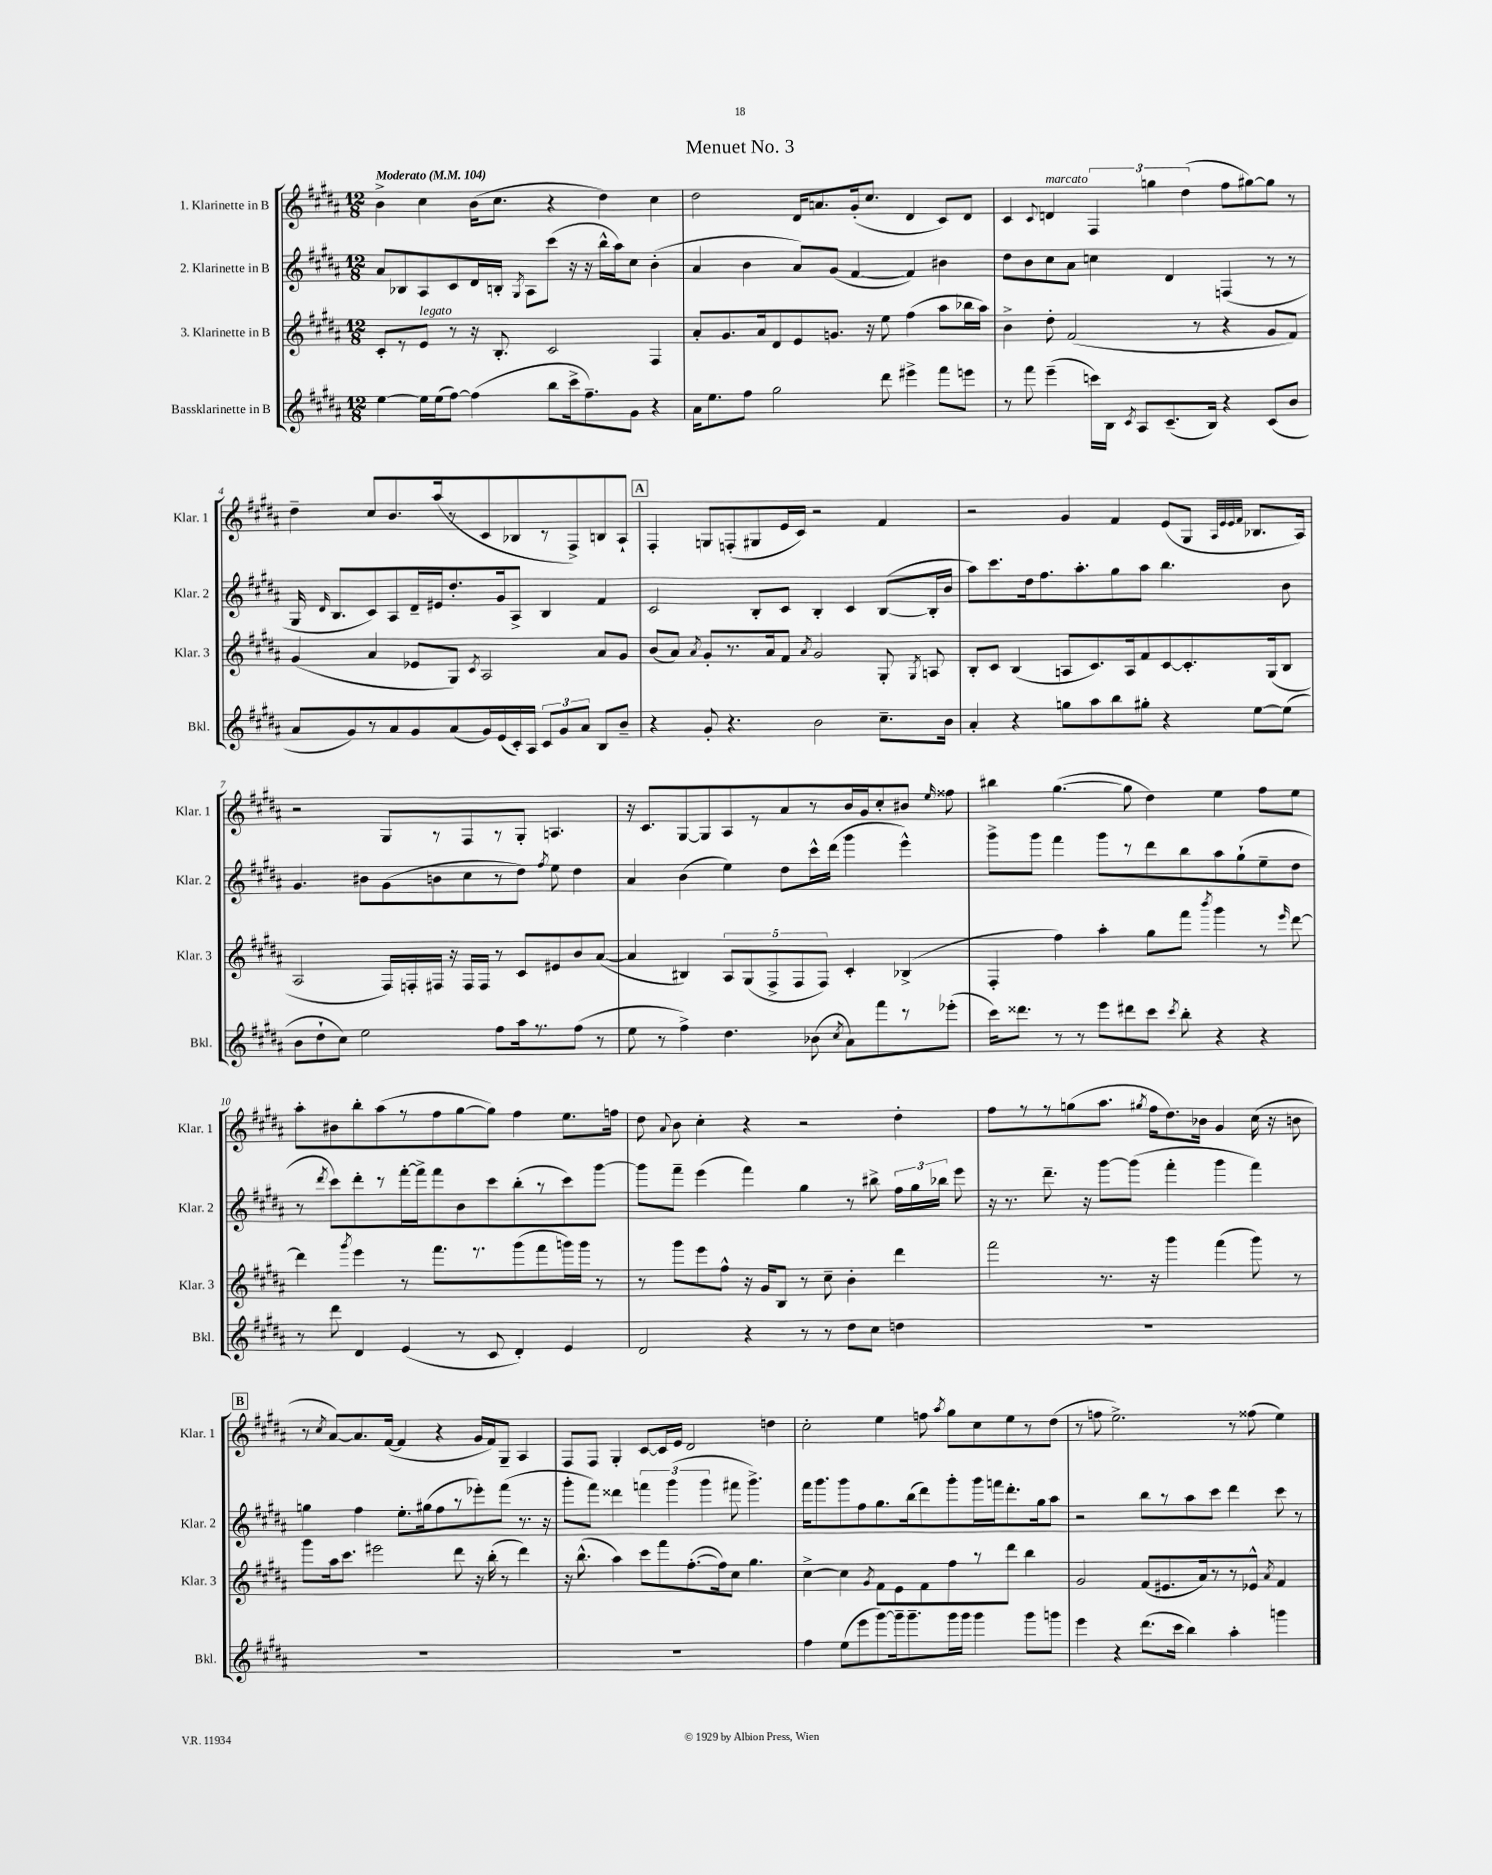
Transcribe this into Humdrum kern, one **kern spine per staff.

**kern	**kern	**kern	**kern
*staff4	*staff3	*staff2	*staff1
*clefG2	*clefG2	*clefG2	*clefG2
*k[f#c#g#d#a#]	*k[f#c#g#d#a#]	*k[f#c#g#d#a#]	*k[f#c#g#d#a#]
*M12/8	*M12/8	*M12/8	*M12/8
*MM104	*MM104	*MM104	*MM104
[4ee	8c#'	8a#	4b^
.	8r	8B-	.
16ee]	8e	8A#	4cc#
(16ee	.	.	.
[8ff#)	8r	8c#	.
(4ff#]	16r	16d#	(16b
.	8.B'	16B'	8.cc#
.	.	8qG#	.
.	.	8A#	.
8bb	2c#	(8ccc#	4r
16ccc#^	.	16r	.
8.ff#~)	.	16r	.
.	.	16bb^^	4dd#)
.	.	16aa#)	.
8g#	.	8cc#	.
4r	4F#	(4b'	4cc#
=	=	=	=
16a#	8a#'	4a#	2dd#
8.ee	.	.	.
.	8.g#	.	.
8ff#	.	4b	.
.	16a#	.	.
2gg#	8d#	.	.
.	8e	8a#)	16d#
.	.	.	8.a
.	8.g	(8g#	.
.	.	[4f#	(16g#'
.	16r	.	8.cc#
8ddd#	8ee	.	.
4eee#^	(4ff#	4f#])	4d#
8fff#	8aa#	4b#	8c#)
8eee	16bb-	.	8d#
.	16aa#)	.	.
=	=	=	=
8r	4b^	8dd#	4c#
8fff#	.	8b	.
.	.	.	8qqc#
(4eee~	8dd#'	8cc#	4d
.	(2f#	8a#	.
16ccc)	.	4cc	6F#
16B	.	.	.
8qc#	.	.	.
8A#	.	.	.
.	.	.	6gg
(8.c#~	.	4d#	.
.	.	.	(6dd#
.	8r	.	.
16B)	.	.	.
4r	4r	(4F	8ff#
.	.	.	[8gg#)
(8c#	8g#	8r	8gg#]
8b	8f#)	8r	8r
=	=	=	=
8a#	(4g#	16G#	4dd#~
.	.	16qqd#	.
.	.	8.B	.
8g#)	.	.	.
8r	4a#	8c#)	8cc#
8a#	.	8A#	8.b
8g#	8e-	16d#~	.
.	.	16e#	(16aa#
(8a#	8G#)	8.dd#'	8r
.	8qc#	.	.
16g#)	2A#	.	8c#
(16e	.	16g#	.
16c#')	.	8A#^	8B-
16A#	.	.	.
12c#	.	4B	8r
12g#	.	.	.
.	.	.	8F#^)
12a#	.	.	.
8B	8a#	4f#	8B
8b~	8g#	.	8A#`
=	=	=	=
4r	(8b	2c#	4F#'
.	8a#)	.	.
.	8qa#	.	.
8g#'	8g#'	.	8G
4.r	8.r	.	(8F'
.	.	8B'	8G#
.	16a#	.	.
.	8f#	8c#	16e
.	.	.	16c#)
.	8qa#	.	.
2b	2g#	4B'	2r
.	.	4c#	.
8.cc#~	8G#'	([8B	4f#
.	8qG#	.	.
.	8A	16B']	.
16b	.	16b	.
=	=	=	=
4a#'	8B'	8aa#)	2r
.	8c#	8.ccc#	.
4r	(4B	.	.
.	.	16dd#	.
.	.	8.ff#	.
8gg	8A	.	4g#
.	.	8.aa#'	.
8aa#	8.c#)	.	.
8bb	.	8gg#	4f#
.	16A	.	.
8gg#'	8f#	8aa#	.
4r	[8c#	4.bb	(8e
.	8.c#']	.	8G#
.	.	.	32qqA#
.	.	.	32qqe
.	.	.	32qqe
.	.	.	32qqf#
[8ee	.	.	8.B-
.	(16G#	.	.
(8ee]	8B	8b	.
.	.	.	16A#)
=	=	=	=
8b	2A#	4.g#	2r
8dd#`	.	.	.
8cc#)	.	.	.
2ee	.	8b#	.
.	16F#)	(8g#	8G#
.	16F'	.	.
.	16F#	8b	8r
.	16r	.	.
.	16F#	8cc#	8F#
.	16F#	.	.
8ff#	8r	8r	8r
16aa#	8c#	8dd#)	8G#'
8.r	.	.	.
.	.	8qff#	.
.	8e#	8ee	4.A
(8ff#	8b	4dd#	.
8r	([8a#	.	.
=	=	=	=
8ee	4a#]	4a#	16r
.	.	.	8.c#
8r	.	.	.
4ff#^)	4B#)	(4b	[8G#
.	.	.	8G#]
4.dd#	10A#	4ee)	8A#
.	(10G#	.	.
.	.	.	8r
.	10F#^	.	.
.	.	8dd#	8a#
.	10F#	.	.
(8b-	.	16ccc#^^	8r
.	10F#)	.	.
.	.	(16ddd#	.
8qcc#	.	.	.
8a#)	4c#'	4ggg#	16b
.	.	.	16g#
8fff#	.	.	8cc#'
8r	(4B-^	4eee^^)	8b#
.	.	.	16qqee
(8eee-'	.	.	8ff##
=	=	=	=
16ccc#)	4F#'	8ggg#^	4bb#
8.ddd##	.	.	.
.	.	8ggg#	.
8r	4ff#)	4fff#	([4.gg#
8r	.	.	.
8eee	4aa#'	8ggg#	.
8ddd#	.	8r	8gg#]
8ccc#	8gg#	8ddd#	4dd#)
8qccc#	.	.	.
8bb'	8fff#	8bb	.
.	8qbbb	.	.
4r	4ggg#	8aa#	4ee
.	.	(8gg#`	.
4r	8r	8ee~	8ff#
.	16qqeee	.	.
.	[8ddd#	8dd#	8ee
=	=	=	=
8r	4ddd#]	8r	8aa#'
.	.	8qddd#	.
8ddd#	.	8ccc#)	8b#
.	8qggg#	.	.
4d#	4eee	8ddd#'	8bb'
.	.	8r	(8aa#
(4e	8r	[16fff#'	8r
.	.	16fff#^]	.
.	8.fff#	8fff#	8ff#
8r	.	8b	[8gg#
.	8.r	.	.
8c#	.	8ccc#	8gg#])
4d#')	(8ggg#	(8bb'	4ff#
.	8fff#	8r	.
4e	16ggg)	8ccc#)	8.ee
.	16ggg	.	.
.	8r	[8ggg#	.
.	.	.	16ff
=	=	=	=
2d#	8r	8ggg#]	8dd#
.	.	.	8qqa#
.	8ggg#	8fff#~	8b
.	8eee	(4eee	4cc#'
.	8ff#^^	.	.
4r	16r	4fff#)	4r
.	16g#	.	.
.	8B	.	.
8r	8r	4gg#	2r
8r	8cc#~	.	.
8dd#	4b'	8r	.
8cc#	.	8bb#^	.
4dd	4ddd#	24ff#	4dd#'
.	.	24gg#	.
.	.	24bb-	.
.	.	8eee	.
=	=	=	=
1.r	2fff#	16r	8ff#
.	.	8.r	.
.	.	.	8r
.	.	8.ddd#~	8r
.	.	.	(8gg
.	.	16r	.
.	8.r	[8ggg#	8.aa#
.	.	(8ggg#]	.
.	.	.	8qgg#
.	16r	.	16ff#
.	4ggg#	4fff#'	8.dd#)
.	.	.	16b-
.	(4fff#	4ggg#	4g#
.	8ggg#)	4fff#)	(16cc#
.	.	.	16r
.	8r	.	8b
=	=	=	=
1.r	8ggg#	4gg	8r
.	.	.	8qcc#
.	16aa#	.	[8a#)
.	8.ccc#	.	.
.	.	4ff#	8.a#]
.	2eee#	.	.
.	.	.	([16f#
.	.	8.ee'	4f#]
.	.	(16gg#	.
.	.	8ff#	4r
.	8ddd#	8r	.
.	16r	8eee-')	16g#
.	(16bb'	.	16f#)
.	8r	(8fff#	8G#~
.	4ddd#)	8.r	4A#
.	.	16r	.
=	=	=	=
1.r	16r	8ggg#'	8F#
.	(8.bb^^	.	.
.	.	8fff#)	8F#
.	4aa#)	4ddd##	4G#'
.	8ccc#	6fff	[8c#
.	8fff#	.	16c#]
.	.	(6ggg#	.
.	.	.	16e
.	([8.ff#'	.	2d#
.	.	6ggg#	.
.	16ff#])	.	.
.	8cc#	8fff#	.
.	4.gg#	4.ggg#^)	.
.	.	.	4dd
=	=	=	=
4ff#	[4cc#^	16fff#	2cc#'
.	.	8.ggg#	.
(8ee	4cc#]	8ggg#	.
8eee	.	8ff#	.
.	8qg#	.	.
[8ggg#)	8f#	8.gg#	4ee
16ggg#~]	8e	.	.
8.ggg#~	.	(16bb	.
.	8f#	8ddd#)	8ff
.	.	.	8qaa#
16ggg#	8ff#	8ggg#'	8gg#
16ggg#	.	.	.
4ggg#	8r	16ggg#	8cc#
.	.	16fff	.
.	8ddd#	8.ddd#'	8ee
8ggg#	4bb	.	8r
.	.	16gg#	.
8ggg	.	8aa#	(8dd#
=	=	=	=
4eee	2g#	2r	8r
.	.	.	8ff
4r	.	.	2.ee^)
(8.ddd#	(8f#	8bb	.
.	8.e#	8r	.
16ccc#	.	.	.
4bb)	.	8aa#	.
.	16a#)	.	.
.	8r	8ccc#	.
4aa#'	8r	4ddd#	8r
.	8e-^^	.	(8ff##
.	8qa#	.	.
4ggg	4f#	8ccc#	4ee)
.	.	8r	.
==	==	==	==
*-	*-	*-	*-
